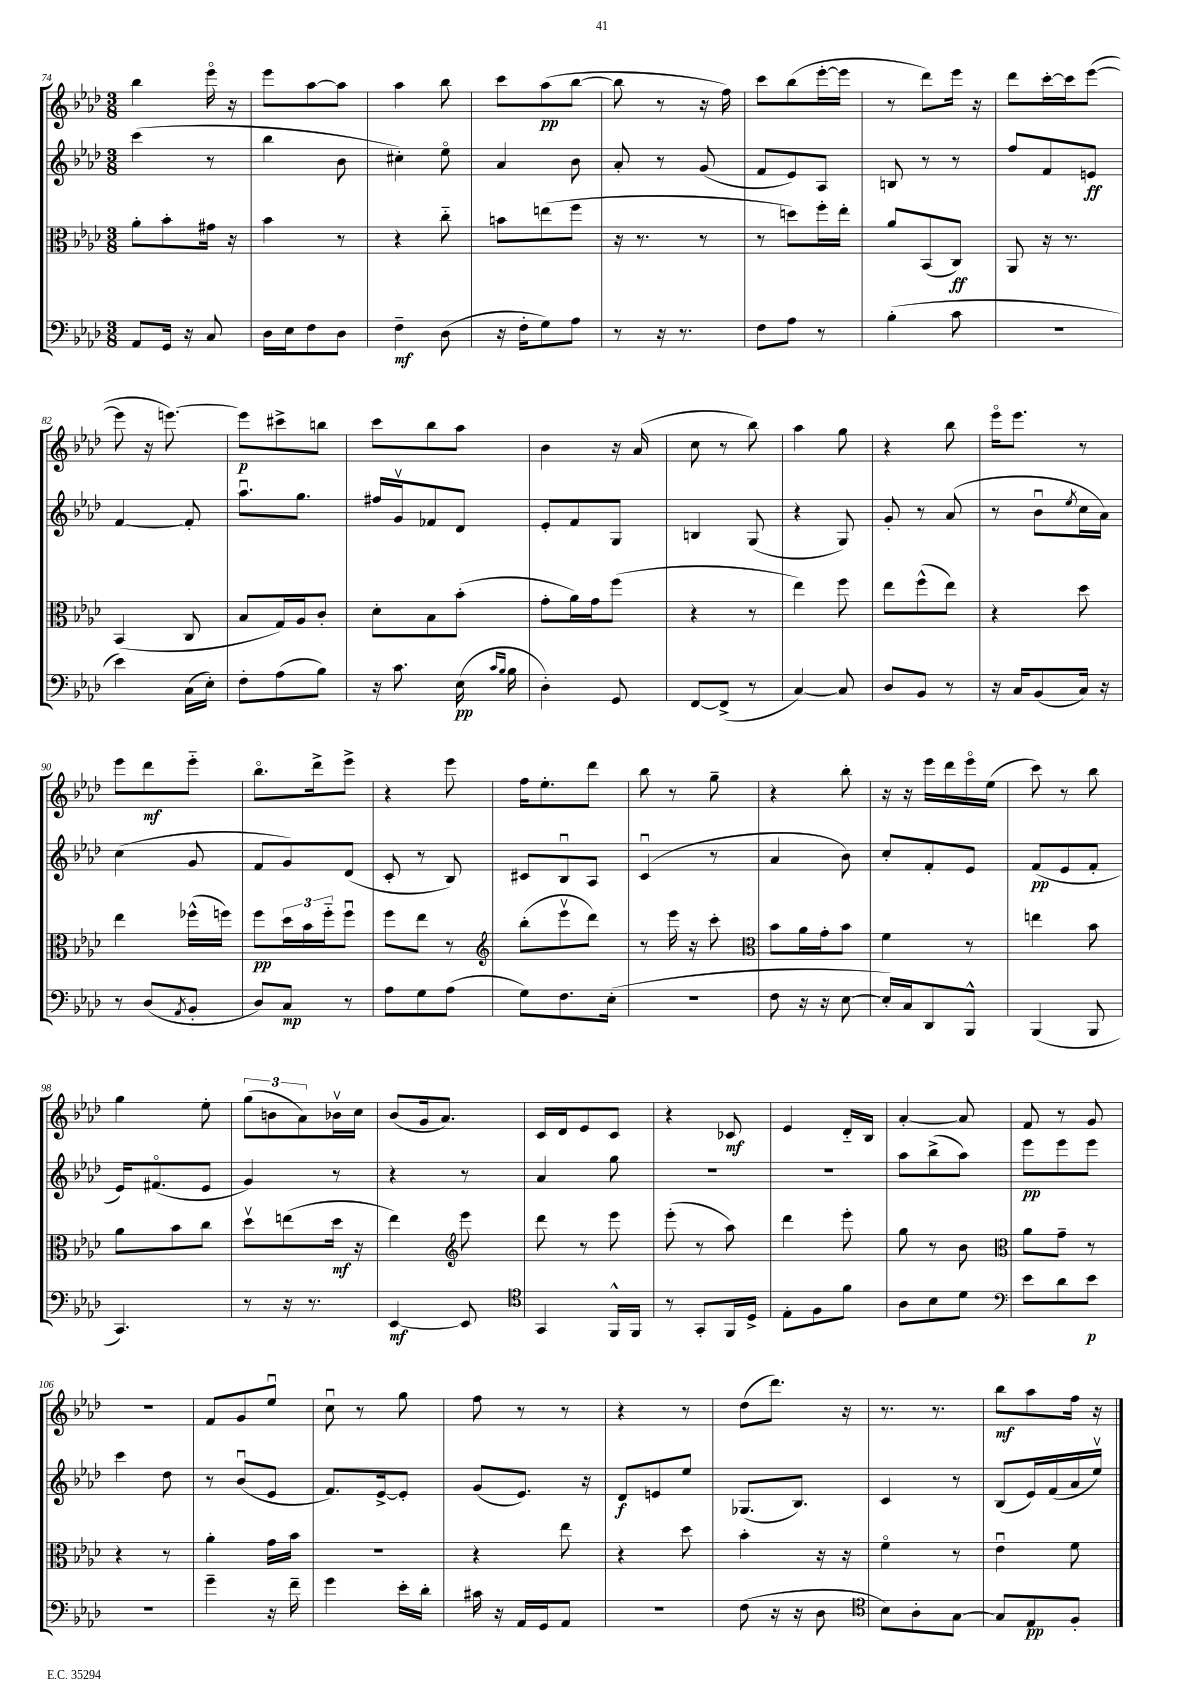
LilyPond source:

<<
\new StaffGroup <<
\new Staff = "s0" {
    \clef treble \key aes \major \numericTimeSignature \time 3/8
    bes''4 ees'''16\flageolet r16 |
    ees'''8 aes''8~ aes''8 |
    aes''4 bes''8 |
    c'''8 aes''8\pp( bes''8~ |
    bes''8 r8 r16 f''16) |
    c'''8 bes''8( ees'''16~-. ees'''16 |
    r8 des'''8) ees'''16 r16 |
    des'''8 c'''16~-. c'''16 ees'''8~( |
    ees'''8 r16 e'''8.~) |
    e'''8\p cis'''8-> b''8 |
    c'''8 bes''8 aes''8 |
    bes'4 r16 aes'16( |
    c''8 r8 bes''8) |
    aes''4 g''8 |
    r4 bes''8 |
    ees'''16\flageolet ees'''8. r8 |
    ees'''8 des'''8\mf ees'''8-_ |
    bes''8.\flageolet des'''16-> ees'''8-> |
    r4 ees'''8 |
    f''16 ees''8.-. des'''8 |
    bes''8 r8 g''8-- |
    r4 bes''8-. |
    r16 r16 ees'''16 des'''16 ees'''16\flageolet ees''16( |
    c'''8) r8 bes''8 |
    g''4 ees''8-. |
    \tuplet 3/2 { g''8( b'8 aes'8) } bes'16\upbow c''16 |
    bes'8( g'16 aes'8.) |
    c'16 des'16 ees'8 c'8 |
    r4 ces'8\mf |
    ees'4 des'16-_ bes16 |
    aes'4~-. aes'8 |
    f'8 r8 g'8 |
    R4. |
    f'8 g'8 ees''8\downbow |
    c''8\downbow r8 g''8 |
    f''8 r8 r8 |
    r4 r8 |
    des''8( des'''8.) r16 |
    r8. r8. |
    bes''8\mf aes''8 f''16 r16 \bar "|." |
}
\new Staff = "s1" {
    \clef treble \key aes \major \numericTimeSignature \time 3/8
    c'''4( r8 |
    bes''4 bes'8 |
    cis''4-.) ees''8\flageolet |
    aes'4 bes'8 |
    aes'8-. r8 g'8( |
    f'8 ees'8) aes8 |
    b8 r8 r8 |
    f''8 f'8 e'8\ff |
    f'4~ f'8-. |
    aes''8.\downbow g''8. |
    fis''16 g'16\upbow fes'8 des'8 |
    ees'8-. f'8 g8 |
    b4 g8( |
    r4 g8) |
    g'8-. r8 aes'8( |
    r8 bes'8\downbow \acciaccatura { ees''8 } c''16 aes'16) |
    c''4( g'8 |
    f'8 g'8) des'8( |
    c'8-. r8 bes8) |
    cis'8 bes8\downbow aes8 |
    c'4\downbow( r8 |
    aes'4 bes'8) |
    c''8-. f'8-. ees'8 |
    f'8\pp( ees'8 f'8-. |
    ees'16) fis'8.\flageolet( ees'8 |
    g'4) r8 |
    r4 r8 |
    aes'4 g''8 |
    R4. |
    R4. |
    aes''8 bes''8->( aes''8) |
    ees'''8\pp ees'''8 ees'''8 |
    c'''4 des''8 |
    r8 bes'8\downbow( ees'8 |
    f'8.) ees'16~-> ees'8-. |
    g'8( ees'8.) r16 |
    des'8\f e'8 ees''8 |
    ges8.( bes8.) |
    c'4 r8 |
    bes8( ees'16) f'16( aes'16 ees''16\upbow) \bar "|." |
}
\new Staff = "s2" {
    \clef alto \key aes \major \numericTimeSignature \time 3/8
    aes'8-. bes'8-. gis'16 r16 |
    bes'4 r8 |
    r4 c''8-_ |
    b'8 e''8( f''8 |
    r16 r8. r8 |
    r8 d''8) f''16-. ees''16-. |
    aes'8 bes,8( c8\ff) |
    aes,8 r16 r8. |
    bes,4( c8 |
    bes8 g16) aes16 c'8-. |
    des'8-. bes8 bes'8-.( |
    g'8-. aes'16) g'16 f''8( |
    r4 r8 |
    ees''4) f''8 |
    ees''8 f''8-^( ees''8) |
    r4 des''8 |
    ees''4 fes''16-^( f''16) |
    f''8\pp \tuplet 3/2 { des''16 bes'16 f''16-_ } f''8\downbow |
    f''8 ees''8 r8 |
    \clef treble bes''8-.( ees'''8\upbow des'''8) |
    r8 ees'''16 r16 c'''8-. |
    \clef alto bes'8 aes'16 g'16-. bes'8 |
    f'4 r8 |
    e''4 bes'8 |
    aes'8 bes'8 c''8 |
    des''8\upbow e''8( des''16\mf r16 |
    ees''4) \clef treble ees'''8 |
    des'''8 r8 ees'''8 |
    ees'''8-.( r8 aes''8) |
    des'''4 ees'''8-. |
    g''8 r8 bes'8 |
    \clef alto aes'8 g'8-- r8 |
    r4 r8 |
    aes'4-. g'16 bes'16 |
    R4. |
    r4 ees''8 |
    r4 des''8 |
    bes'4-. r16 r16 |
    f'4\flageolet r8 |
    ees'4\downbow f'8 \bar "|." |
}
\new Staff = "s3" {
    \clef bass \key aes \major \numericTimeSignature \time 3/8
    aes,8 g,16 r16 c8 |
    des16 ees16 f8 des8 |
    f4--\mf des8( |
    r16 f16-. g8) aes8 |
    r8 r16 r8. |
    f8 aes8 r8 |
    bes4-.( c'8 |
    R4. |
    ees'4) c16( ees16-.) |
    f8-. aes8( bes8) |
    r16 c'8. ees16\pp( \grace { c'16 bes16 } bes16 |
    des4-.) g,8 |
    f,8~ f,8->( r8 |
    c4~) c8 |
    des8 bes,8 r8 |
    r16 c16 bes,8( c16) r16 |
    r8 des8( \acciaccatura { aes,8 } bes,8-. |
    des8) c8\mp r8 |
    aes8 g8 aes8( |
    g8) f8. ees16-.( |
    r4. |
    f8 r16 r16 ees8~ |
    ees16-.) c16 des,8 bes,,8-^ |
    bes,,4( bes,,8 |
    c,4.) |
    r8 r16 r8. |
    ees,4~\mf ees,8 |
    \clef tenor g,4 f,16-^ f,16 |
    r8 g,8-. f,16 des16-> |
    ees8-. f8 f'8 |
    aes8 bes8 des'8 |
    \clef bass ees'8 des'8 ees'8\p |
    R4. |
    g'4-- r16 f'16-- |
    g'4 ees'16-. des'16-. |
    cis'16 r16 aes,16 g,16 aes,8 |
    R4. |
    f8( r16 r16 des8 |
    \clef tenor bes8) aes8-. g8~ |
    g8 ees8\pp f8-. \bar "|." |
}
>>
>>
\layout { \context { \Score currentBarNumber = #74 } }
